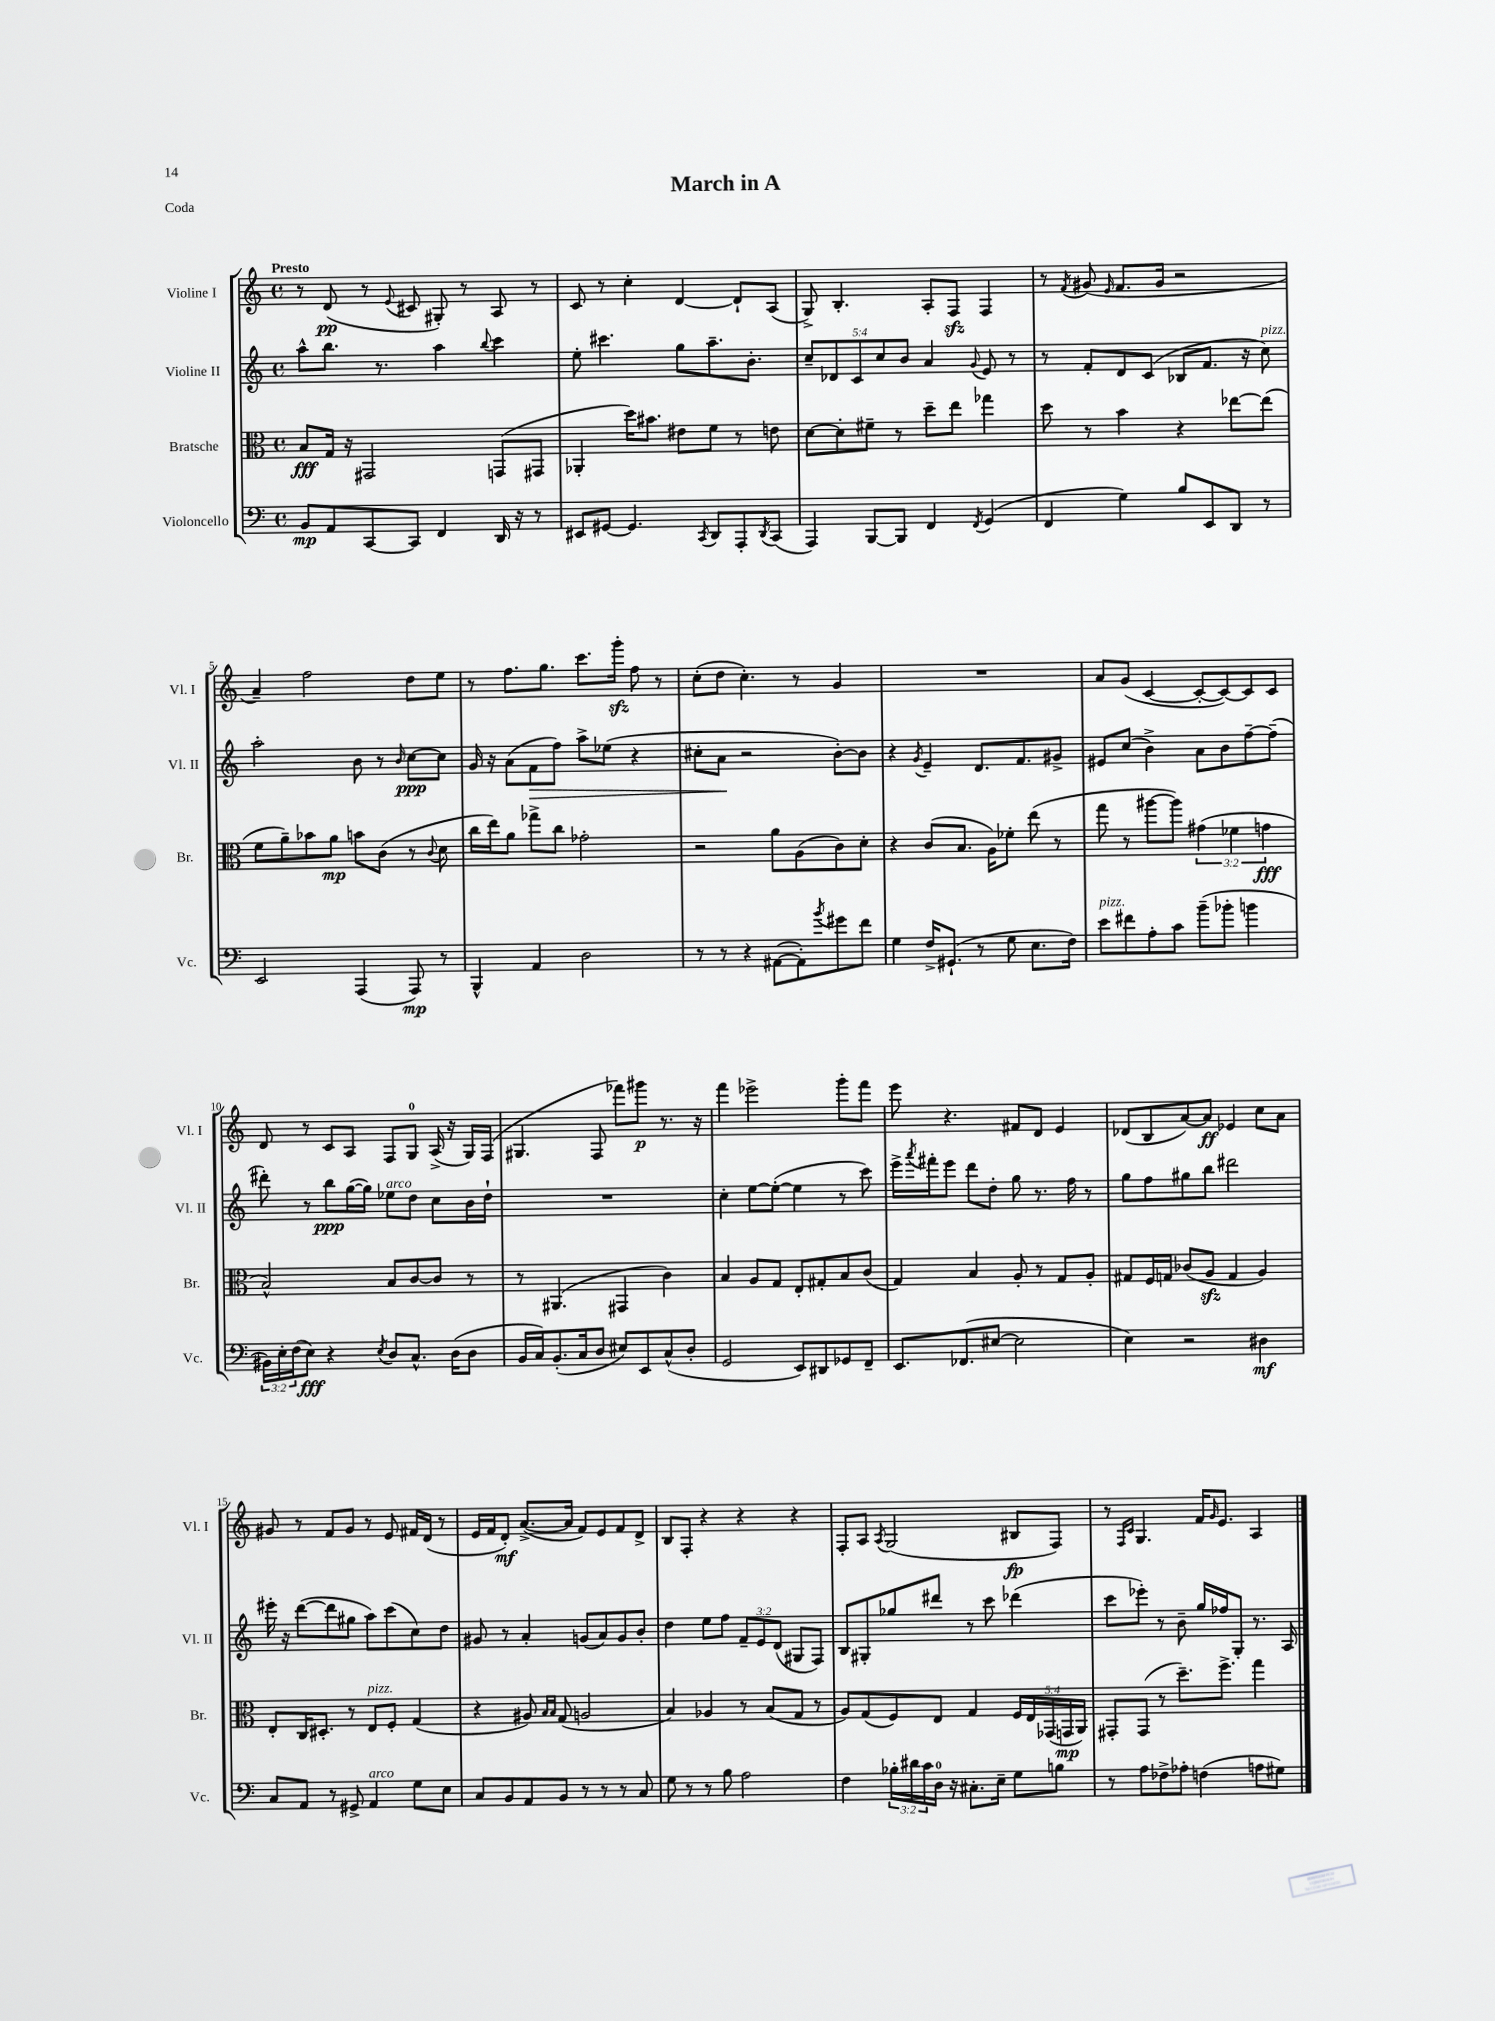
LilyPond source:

\header { title = "March in A" piece = "Coda" }
<<
\new StaffGroup <<
\new Staff = "s0" \with { instrumentName = "Violine I" shortInstrumentName = "Vl. I" } {
    \clef treble \key c \major \defaultTimeSignature \time 4/4 \tempo "Presto"
    r8 d'8\pp( r8 \appoggiatura { e'8 } cis'8 gis8-.) r8 a8 r8 |
    c'8 r8 c''4-. d'4~ d'8-! a8( |
    g8->) b4.-. a8-. f8\sfz f4 |
    r8 \acciaccatura { f'8 } gis'8( \grace { e'16 } f'8. gis'16 r2 |
    a'4--) f''2 d''8 e''8 |
    r8 f''8. g''8. c'''8. g'''16-.\sfz f''8 r8 |
    c''8-.( d''8 c''4.-.) r8 g'4 |
    R1 |
    a'8 g'8( c'4~ c'8~-. c'8~) c'8 c'8 |
    d'8 r8 c'8 a8 f8 g8-0 a16->( r16 g16) f16( |
    gis4. f8 fes'''8) gis'''8\p r8. r16 |
    f'''4 ees'''2-> g'''8-. f'''8 |
    e'''8 r4. fis'8 d'8 e'4 |
    des'8( b8 a'8~) a'8\ff ees'4 c''8 a'8 |
    gis'8 r8 f'8 gis'8 r8 e'8 fis'16 d'16( r8 |
    e'16 f'16 d'8-.\mf) a'8.~->( a'16 f'8) e'8 f'8 d'8-> |
    b8 f8-. r4 r4 r4 |
    f8-. a8 \acciaccatura { a8 } g2( bis8\fp f8) |
    r8 \grace { f16 c'16 } g4. f'16 \grace { g'16 } e'8. a4 \bar "|." |
}
\new Staff = "s1" \with { instrumentName = "Violine II" shortInstrumentName = "Vl. II" } {
    \clef treble \key c \major \defaultTimeSignature \time 4/4 \override Staff.TupletNumber.text = #tuplet-number::calc-fraction-text
    a''8-^ b''8. r8. a''4 \appoggiatura { b''8 } c'''4 |
    e''8-. cis'''4. g''8 a''8.-- b'8.-. |
    \tuplet 5/4 { c''8-- des'8 c'8 c''8 b'8 } a'4 \appoggiatura { g'8 } e'8 r8 |
    r8 f'8-. d'8 c'8( bes8 f'8. r16 c''8^\markup { \italic "pizz." }) |
    a''2-. b'8 r8 \grace { b'16 } c''8~\ppp c''8 |
    g'16 r16 a'8( f'8\> f''8) a''8-> ees''8( r4 |
    cis''8-. a'8\! r2 b'8~-.) b'8 |
    r4 \acciaccatura { g'8 } e'4-- d'8. f'8. gis'8-> |
    eis'8 c''8( b'4->) a'8 b'8 f''8~-- f''8--( |
    dis'''8-.) r8 b''8\ppp g''16~( g''16) ees''8^\markup { \italic "arco" } d''8 c''8 b'16 d''16-! |
    R1 |
    c''4-. e''8~ e''8~-.( e''4 r8 c'''8) |
    e'''16-> \acciaccatura { a'''8 } fis'''16-. e'''8 d'''8 d''8-. g''8 r8. f''16 r8 |
    g''8 f''8 gis''8 b''8 dis'''2 |
    eis'''16-. r16 d'''8~( d'''8 gis''8 a''8) c'''8( c''8) d''8 |
    gis'8 r8 a'4-. g'8( a'8) g'8 b'8-. |
    d''4 e''8 f''8 \tuplet 3/2 { f'8-- e'8 d'8( } gis8 f8) |
    b8 gis8-. ges''8 dis'''8 r8 c'''8 des'''4( |
    c'''8 ees'''8-.) r8 b'8-- g''16 fes''16 g8-. r8. a16 \bar "|." |
}
\new Staff = "s2" \with { instrumentName = "Bratsche" shortInstrumentName = "Br." } {
    \clef alto \key c \major \defaultTimeSignature \time 4/4 \override Staff.TupletNumber.text = #tuplet-number::calc-fraction-text
    b8\fff g16 r16 gis,2 g,8( gis,8 |
    aes,4-. d''16) bis'8. eis'8 f'8 r8 e'8 |
    d'8~ d'8-. fis'8-- r8 d''8-- e''8 ges''4 |
    d''8 r8 b'4 r4 ees''8~ ees''8( |
    f'8 a'8--) bes'8 a'8\mp b'8 c'8( r8 \appoggiatura { c'8 } d'8 |
    c''16 e''16) a'8 ges''8-> c''8 ges'2-. |
    r2 a'8 a8( c'8) d'8-. |
    r4 c'8( b8. a16) fes'8-. e''8( r8 |
    g''8 r8 ais''8~ ais''8) \tuplet 3/2 { gis'4( fes'4 g'4\fff } |
    b2-^) b8 c'8~ c'8 r8 |
    r8 ais,4.( gis,4 c'4) |
    b4 a8 g8 e8-. gis8-. b8 c'8( |
    g4) b4 a8-. r8 g8 a8-. |
    gis8 f16 g16 ces'8( a8\sfz g4 a4) |
    e8-. c16 dis8.-. r8 e8^\markup { \italic "pizz." } f8-. g4( |
    r4 ais8) \grace { b16 b16 } g8( a2 |
    b4) aes4 r8 b8( g8 r8 |
    a8) g8( f8) e8 g4 \tuplet 5/4 { f16 e16 ges,16( g,16\mp a,16) } |
    gis,8-. gis,8( r8 d''8.--) f''8.-> g''4 \bar "|." |
}
\new Staff = "s3" \with { instrumentName = "Violoncello" shortInstrumentName = "Vc." } {
    \clef bass \key c \major \defaultTimeSignature \time 4/4 \override Staff.TupletNumber.text = #tuplet-number::calc-fraction-text
    b,8\mp a,8 c,8~ c,8 f,4 d,16 r16 r8 |
    eis,8 gis,8~ gis,4. \acciaccatura { c,8 } d,8 a,,8-. \acciaccatura { d,8 } c,8( |
    a,,4) b,,8~ b,,8 f,4 \acciaccatura { f,8 } g,4( |
    f,4 g4) b8 e,8 d,8 r8 |
    e,2 a,,4( a,,8\mp) r8 |
    b,,4-^ a,4 d2 |
    r8 r8 r4 ais,8~( ais,8-.) \acciaccatura { b'8 } gis'8 f'8 |
    g4 f16-> gis,8.-!( r8 g8 e8. f16) |
    e'8^\markup { \italic "pizz." } fis'8 a8-. c'8 b'8--( bes'8-. b'4 |
    \tuplet 3/2 { bis,16) e16-. f16( } e8\fff) r4 \acciaccatura { e8 } d8 c8.-^ d16( d8 |
    b,16 c16) b,8.-.( c16 d8 eis8) e,8 c8-^( d8-. |
    g,2 e,8) dis,8 ges,8 f,8-- |
    e,8. fes,8.( eis8~ eis2 |
    e4) r2 dis4\mf |
    c8 a,8 r8 gis,8-> a,4^\markup { \italic "arco" } g8 e8 |
    c8 b,8 a,8 b,8 r8 r8 r8 c8 |
    g8 r8 r8 b8 a2 |
    f4 \tuplet 3/2 { bes16-. dis'16 c'16 } d16-0 r16 cis8.-. e16-- g8 b8 |
    r8 a8 fes8-> aes8-. f4( a8 gis8) \bar "|." |
}
>>
>>
